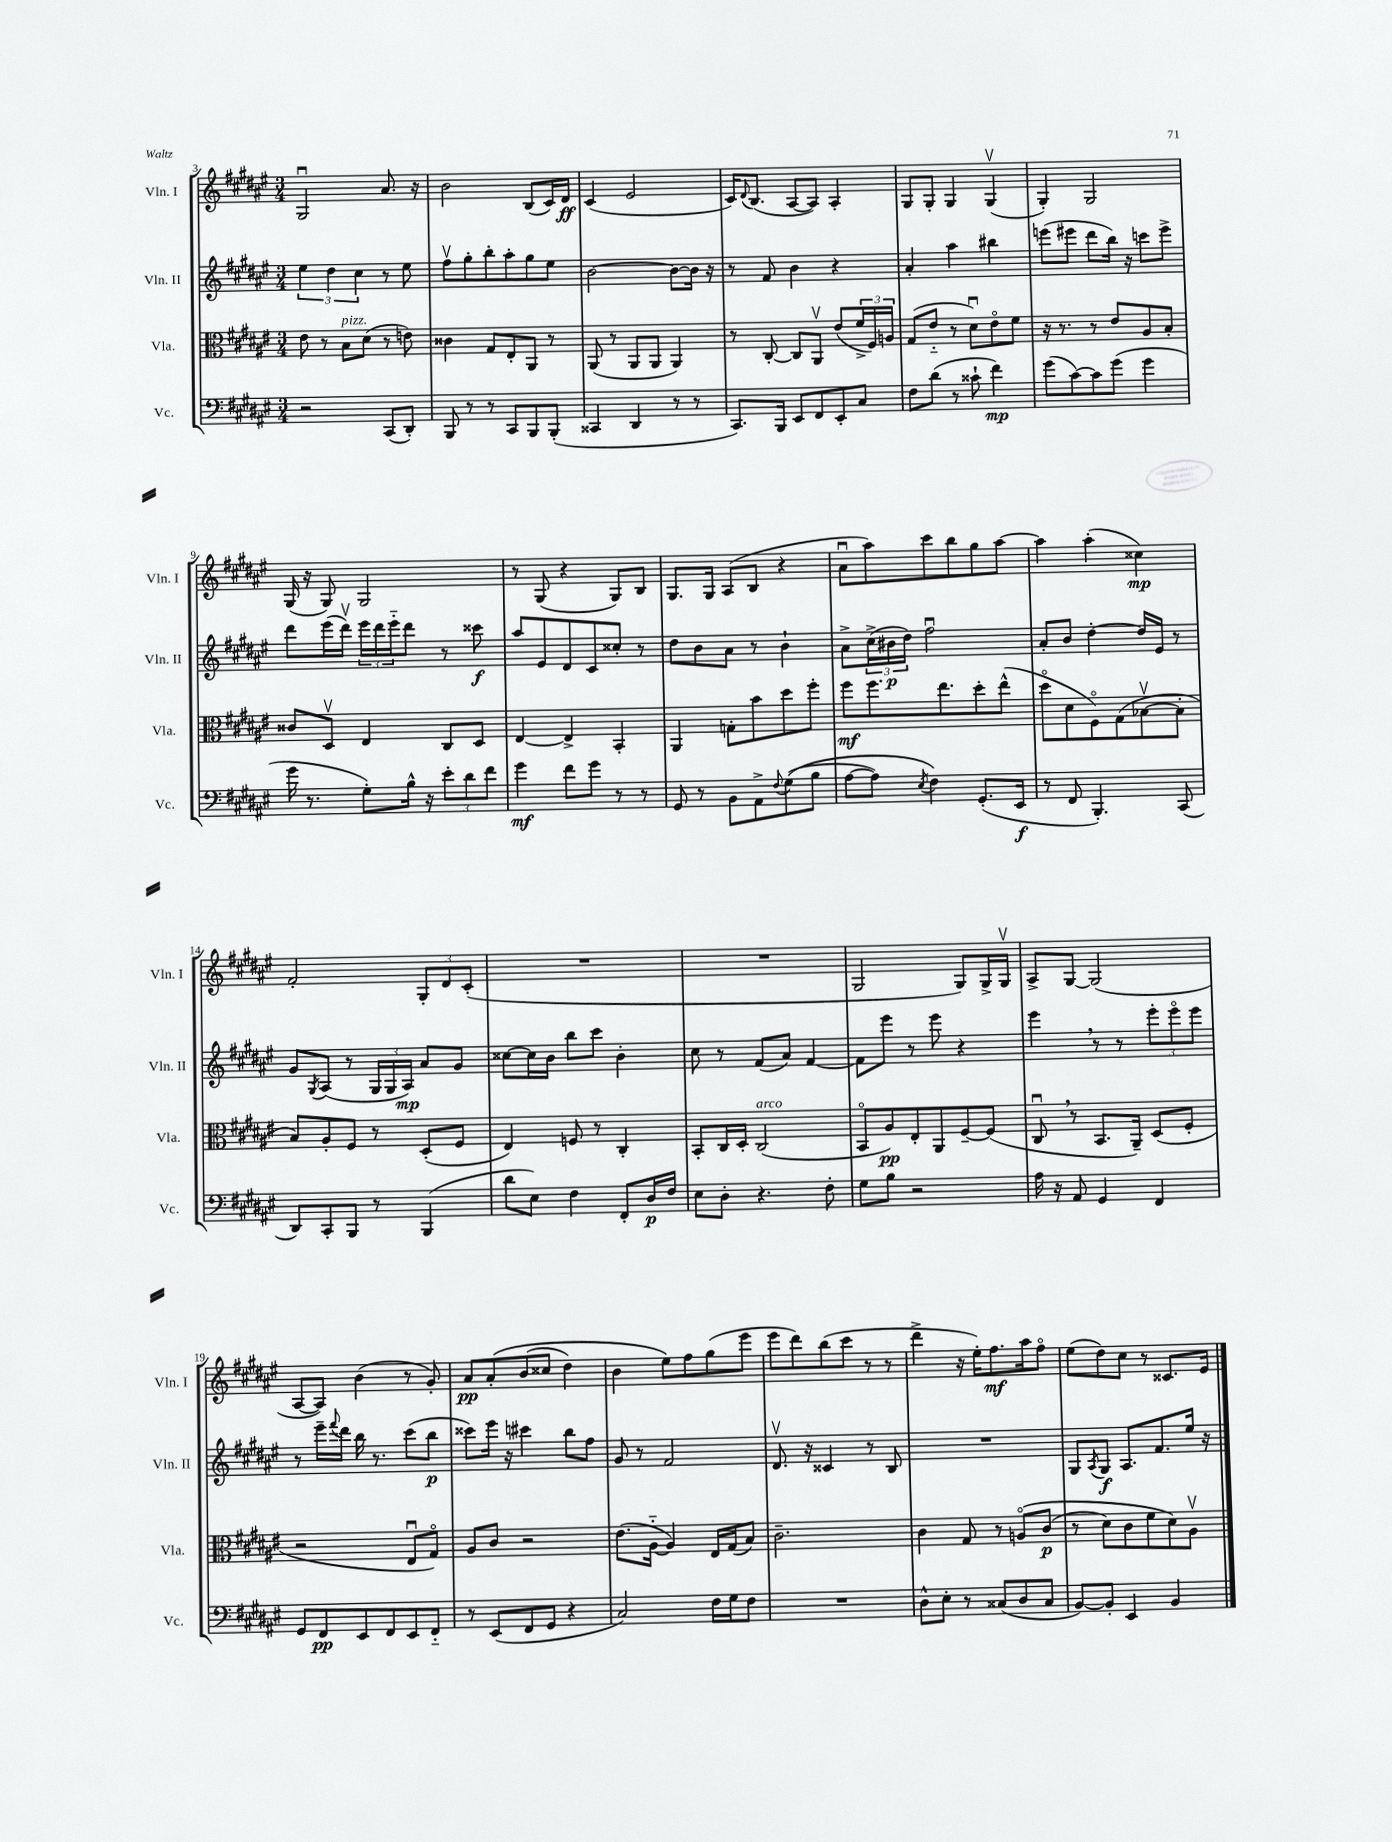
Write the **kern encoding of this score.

**kern	**kern	**kern	**kern
*staff4	*staff3	*staff2	*staff1
*clefF4	*clefC3	*clefG2	*clefG2
*k[f#c#g#d#a#e#]	*k[f#c#g#d#a#e#]	*k[f#c#g#d#a#e#]	*k[f#c#g#d#a#e#]
*M3/4	*M3/4	*M3/4	*M3/4
2r	8e#	6ee#	2G#u
.	8r	.	.
.	.	6dd#	.
.	8B	.	.
.	.	6cc#	.
.	(8d#	.	.
(8CC#	8r	8r	8.a#
8DD#')	8e)	8ee#	.
.	.	.	16r
=	=	=	=
8BBB	4c##	8ff#v	2b
8r	.	8gg#'	.
8r	8G#	8bb'	.
8CC#	8E#'	8aa#'	.
8BBB	8AA#	8gg#	(8B
(8BBB'	8r	8ee#	16c#)
.	.	.	16d#
=	=	=	=
4CC##	(8AA#	[2b	(4c#
.	8r	.	.
4DD#	8AA#	.	2e#
.	8AA#	.	.
8r	4AA#)	8b_	.
8r	.	16b]	.
.	.	16r	.
=	=	=	=
8.CC#)	8r	8r	16c#)
.	.	.	8qqd#
.	.	.	(8.B
.	[8C#'	8f#	.
16BBB	.	.	.
8EE#	8C#]	4b	[8A#
8FF#	8AA#v	.	8A#])
8EE#'	(8e#	4r	4A#'
8C#	24f#^	.	.
.	24F#)	.	.
.	24A	.	.
=	=	=	=
8F#	(8G#	4a#'	8G#
(8d#	8e#'~	.	8G#'
8r	8r	4aa#	4G#
8c##`	8d#u)	.	.
4f#)	8e#o	4bb#	(4G#v
.	8f#	.	.
=	=	=	=
(8g#	16r	(8eee	4G#')
.	8.r	.	.
[8c#)	.	8eee#	.
8c#]	8r	8ddd#	2G#
(8g#	8e#	16bb)	.
.	.	16r	.
4g#	8A#	8ccc	.
.	8B'	8eee#^	.
=	=	=	=
16g#	8c##	8ddd#	(16G#
8.r	.	.	16r
.	8D#v	(16eee#	8G#)
.	.	16ddd#v)	.
8G#')	4E#	24eee#	2G#
.	.	24ddd#	.
.	.	24eee#'~	.
16B^^	.	8ddd#	.
16r	.	.	.
12e#'	8C#	8r	.
12d#	.	.	.
.	8D#	8ccc##	.
12f#	.	.	.
=	=	=	=
4g#	[4E#	8aa#	8r
.	.	8e#	(8G#
8f#	4E#^]	8d#	4r
8g#	.	8c#	.
8r	4BB'	8cc##'	8G#)
8r	.	8r	8B
=	=	=	=
8GG#	4AA#	8dd#	8.G#
8r	.	8b	.
.	.	.	16G#
8BB	8G'	8a#	(8A#
8AA#^	8b	8r	8B
8qqF#	.	.	.
&((8G#	8dd#	4b`	4r
8B	8ff#'	.	.
=	=	=	=
[8A#	8ff#	8a#^	8a#u
8A#])	8.ff#	(24cc#^	8aa#)
.	.	24b#	.
.	.	24dd#)	.
8qE#	.	.	.
4F#&)	.	2ff#u	8ccc#
.	8.ee#	.	.
.	.	.	8bb
(8.GG#'	8dd#'	.	8gg#
.	(8ee#^^	.	[8aa#
16EE#	.	.	.
=	=	=	=
8r	8dd#o	8a#'	4aa#]
8FF#	8d#	8b	.
4.BBB')	8F#o)	[4dd#'	(4aa#'
.	(8G#	.	.
.	[8B-v	16dd#]	4cc##)
.	.	16e#	.
(8CC#	8B-']	8r	.
=	=	=	=
8DD#)	8B)	8g#	2f#'
.	.	8qG#	.
8CC#'	8A#'	(8A#	.
8BBB	8F#	8r	.
8r	8r	24G#	.
.	.	24G#	.
.	.	24A#)	.
(4BBB	(8D#'	8a#	12G#'
.	.	.	12d#
.	8F#	8g#	.
.	.	.	(12c#'
=	=	=	=
8d#	4E#)	[8cc##	2.r
8E#)	.	16cc##]	.
.	.	16b	.
4F#	8F	8bb	.
.	8r	8ccc#	.
8FF#'	4C#'	4b'	.
16D#	.	.	.
16F#	.	.	.
=	=	=	=
8E#	8BB'	8cc#	2.r
8D#'	16C#	8r	.
.	16D#'	.	.
4.r	(2C#	(8f#	.
.	.	8a#)	.
.	.	[4f#	.
8F#'	.	.	.
=	=	=	=
8G#	8BBo	8f#]	2G#
8B	8A#)	8eee#	.
2r	8E#'	8r	.
.	8AA#	8eee#	.
.	[8F#~	4r	8G#)
.	(8F#]	.	16G#^
.	.	.	16G#v
=	=	=	=
16A#	8C#u	4eee#	8A#^
16r	.	.	.
8AA#	8r	.	[8G#
4GG#	8.BB	8r	(2G#]
.	.	8r	.
.	16AA#~)	.	.
4FF#	(8D#	12eee#'	.
.	.	12eee#o	.
.	8F#'	.	.
.	.	12eee#	.
=	=	=	=
8GG#	2r	8r	[8A#
8FF#	.	16eee#~	8A#])
.	.	8qqfff#	.
.	.	16ddd#	.
8EE#	.	16bb	(4b
.	.	8.r	.
8FF#	.	.	.
8EE#	8E#u	(8ccc#	8r
8FF#'~	8G#o)	8bb	8g#')
=	=	=	=
8r	8A#	8ccc##)	8a#
(8EE#	8c#	16eee#	&(8a#'
.	.	16r	.
8FF#	2r	4ccc#	(8b
8GG#	.	.	8cc##
4r	.	8bb	4dd#)
.	.	8ff#	.
=	=	=	=
2C#)	(8.e#	8g#	4b
.	.	8r	.
.	[16A#'~	.	.
.	4A#])	2f#	8ee#&)
.	.	.	8ff#
16F#	16E#	.	(8gg#
16G#	(16G#	.	.
8F#	8B)	.	8eee#
=	=	=	=
2.r	2.c#~	8.d#v	8eee#
.	.	.	8ddd#)
.	.	16r	.
.	.	4c##	(8bb
.	.	.	8ccc#
.	.	8r	8r
.	.	8B	8r
=	=	=	=
8D#^^	4c#	2.r	4ddd#^
8E#'	.	.	.
8r	8G#	.	16r
.	.	.	16ee#')
(8C##	8r	.	8.ff#
8D#	&(8Ao	.	.
.	.	.	16aa#
8C##	(8c#	.	8ff#o
=	=	=	=
[8BB)	8r	8G#	(8ee#
.	.	8qA#	.
8BB']	8d#)	8G#	8dd#)
4EE#	8c#	8.A#	8cc#
.	8f#	.	8r
.	.	8.f#	.
4BB	8d#&)	.	8.c##
.	8A#v	16ee#	.
.	.	16r	16e#
==	==	==	==
*-	*-	*-	*-
